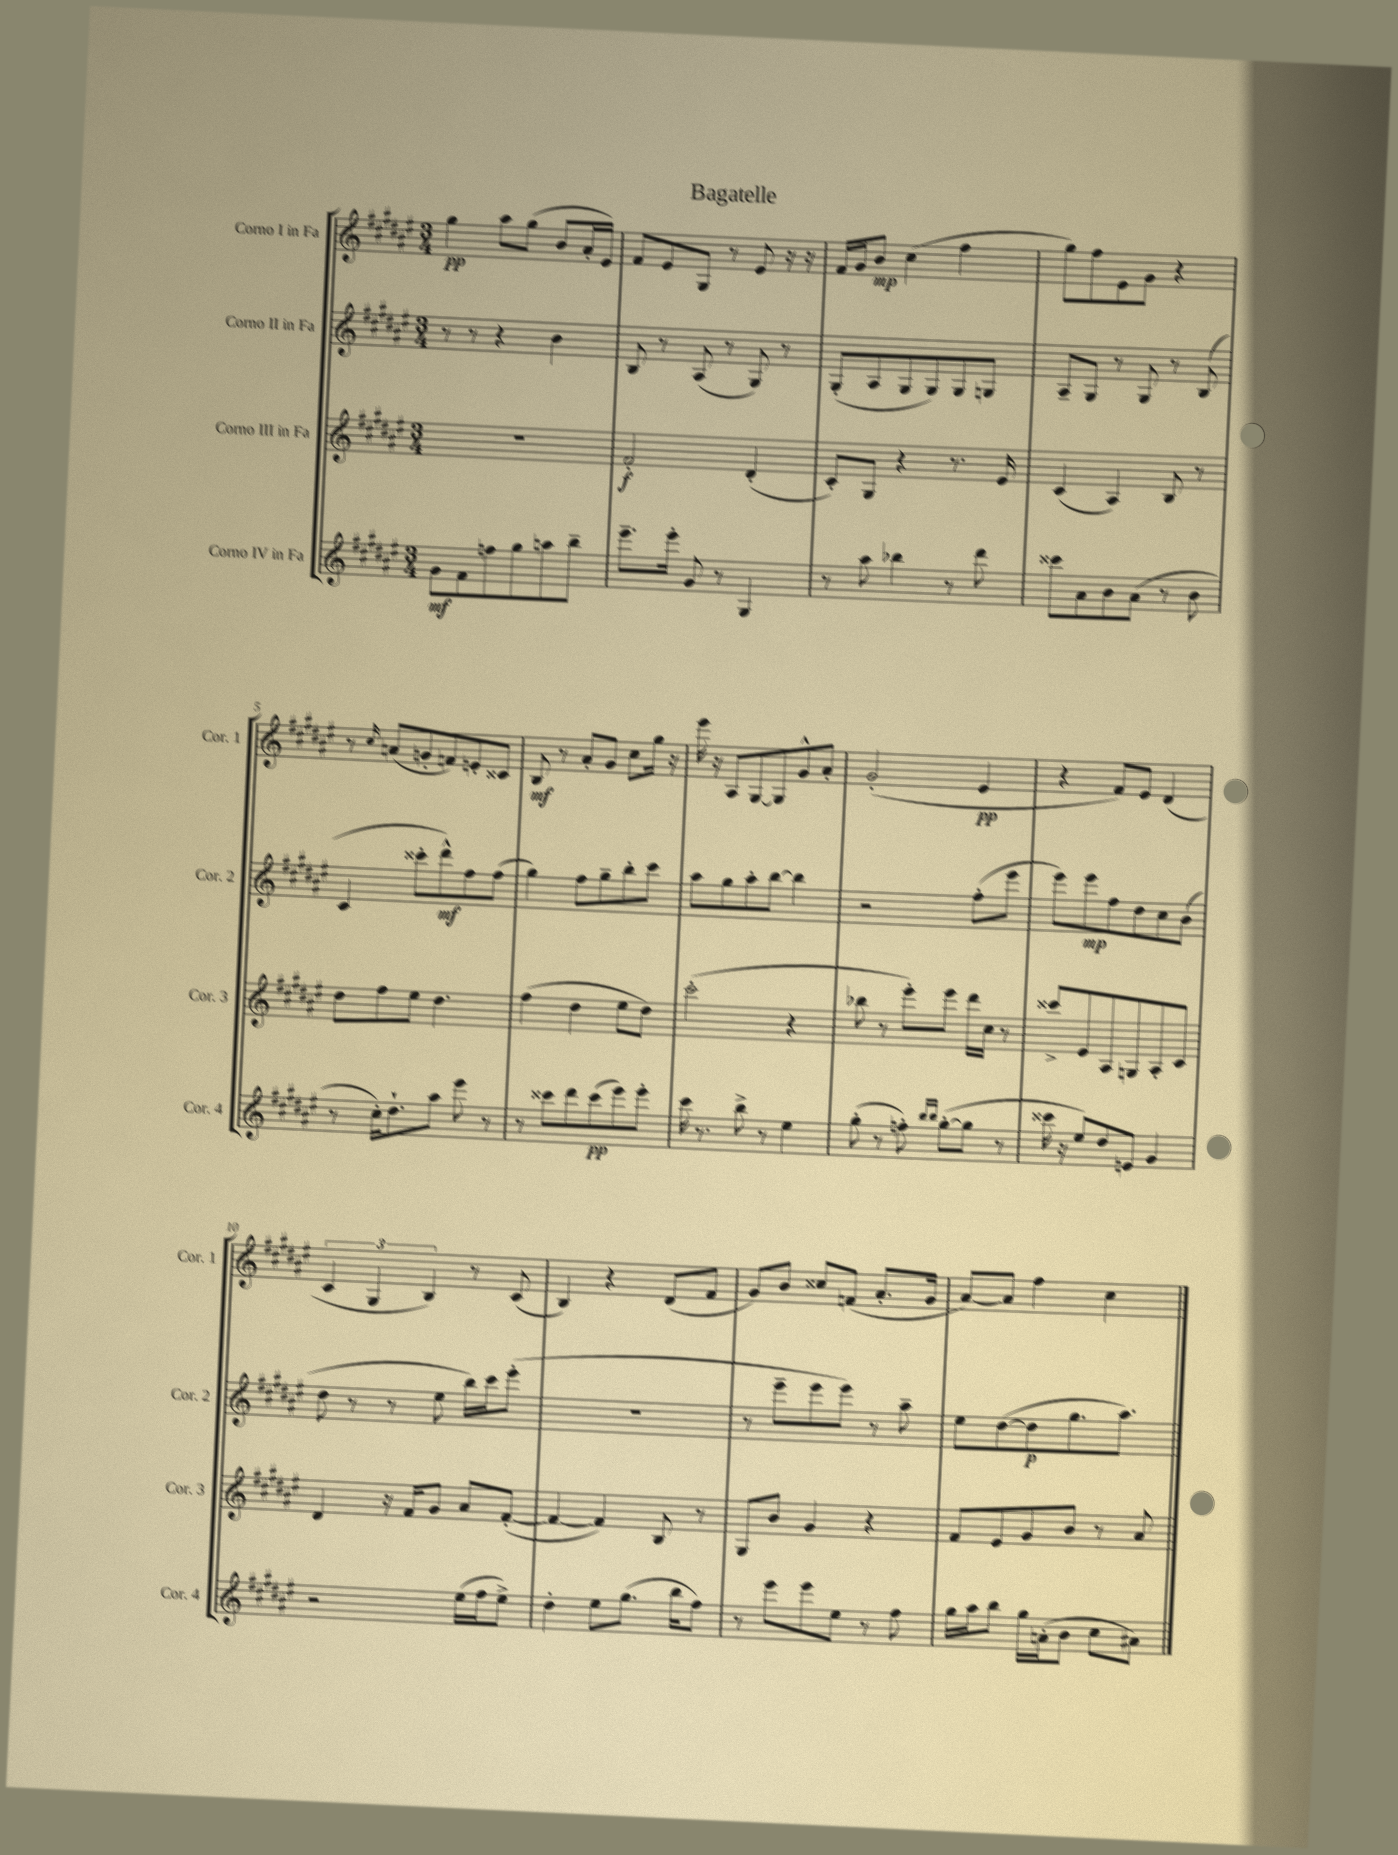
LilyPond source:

\header { title = "Bagatelle" }
<<
\new StaffGroup <<
\new Staff = "s0" \with { instrumentName = "Corno I in Fa" shortInstrumentName = "Cor. 1" } {
    \clef treble \key fis \major \numericTimeSignature \time 3/4
    gis''4\pp ais''8 gis''8( b'8 ais'16-. eis'16) |
    fis'8 eis'8 gis8 r8 eis'8 r16 r16 |
    fis'16 gis'16 b'8\mp cis''4( fis''4 |
    gis''8) fis''8 eis'8 gis'8 r4 |
    r8 \grace { cis''16 } a'8( g'8-. f'8) e'8-. cisis'8 |
    b8\mf r8 ais'8-. gis'8 cis''8 gis''16 r16 |
    eis'''16 r16 ais8 gis8~ gis8 gis'8-^ ais'8-. |
    gis'2-.( eis'4\pp |
    r4 fis'8) eis'8 dis'4( |
    \tuplet 3/2 { cis'4 gis4 b4) } r8 cis'8( |
    b4) r4 dis'8( fis'8 |
    gis'8) b'8 cisis''8 f'8( ais'8.-. gis'16 |
    ais'8~) ais'8 fis''4 cis''4 \bar "|." |
}
\new Staff = "s1" \with { instrumentName = "Corno II in Fa" shortInstrumentName = "Cor. 2" } {
    \clef treble \key fis \major \numericTimeSignature \time 3/4
    r8 r8 r4 b'4 |
    b8 r8 ais8( r8 gis8) r8 |
    gis8-.( ais8 gis8 gis8) gis8 g8 |
    ais8-- gis8 r8 gis8 r8 b8( |
    cis'4 cisis'''8-. dis'''8-^\mf) fis''8 fis''8( |
    gis''4) fis''8 gis''8-- b''8-. cis'''8 |
    ais''8 gis''8 ais''8-. b''8~ b''4 |
    r2 fis''8-.( eis'''8 |
    eis'''8) eis'''8\mp fis''8 dis''8 cis''8 b'8( |
    dis''8 r8 r8 eis''8 b''16) cis'''16 eis'''8-.( |
    R2. |
    r8 eis'''8-- eis'''8 eis'''8) r8 ais''8-- |
    eis''8 dis''8~( dis''8\p gis''8. ais''8.) \bar "|." |
}
\new Staff = "s2" \with { instrumentName = "Corno III in Fa" shortInstrumentName = "Cor. 3" } {
    \clef treble \key fis \major \numericTimeSignature \time 3/4
    R2. |
    fis'2-.\f dis'4-.( |
    cis'8-.) gis8 r4 r8. eis'16 |
    cis'4( ais4) b8 r8 |
    dis''8 fis''8 eis''8 dis''4. |
    fis''4( dis''4 eis''8 dis''8) |
    cis'''2-.( r4 |
    bes''8 r8 eis'''8-.) eis'''8 dis'''16 cis''16 r8 |
    cisis'''8-> eis'8 ais8 g8 ais8-. cis'8 |
    dis'4 r16 fis'16 gis'8 ais'8 fis'8~-.( |
    fis'4~ fis'4) b8 r8 |
    gis8 b'8 gis'4 r4 |
    fis'8 eis'8 gis'8 b'8 r8 ais'8 \bar "|." |
}
\new Staff = "s3" \with { instrumentName = "Corno IV in Fa" shortInstrumentName = "Cor. 4" } {
    \clef treble \key fis \major \numericTimeSignature \time 3/4
    gis'8\mf fis'8 f''8 gis''8 a''8 b''8-- |
    eis'''8.-- eis'''16-. gis'8 r8 gis4 |
    r8 ais''8 bes''4 r8 dis'''8 |
    cisis'''8 ais'8 b'8 ais'8( r8 b'8 |
    r8 cis''16-.) dis''8.-! ais''8 eis'''8 r8 |
    r8 cisis'''8 dis'''8 cisis'''8\pp( eis'''8) eis'''8-. |
    cis'''16 r8. b''8-> r8 eis''4 |
    gis''8-.( r8 f''8-.) \grace { b''16 b''16 } gis''8~-.( gis''8 r8 |
    cisis'''16 r16 eis''8) dis''8 e'8 gis'4 |
    r2 eis''16( fis''16 eis''8->) |
    dis''4-. eis''8 gis''8.( b''16 fis''8) |
    r8 eis'''8 eis'''8 eis''8 r8 fis''8 |
    gis''16 ais''16 b''8 gis''16 a'16-.( b'8 cis''8 ais'8) \bar "|." |
}
>>
>>
